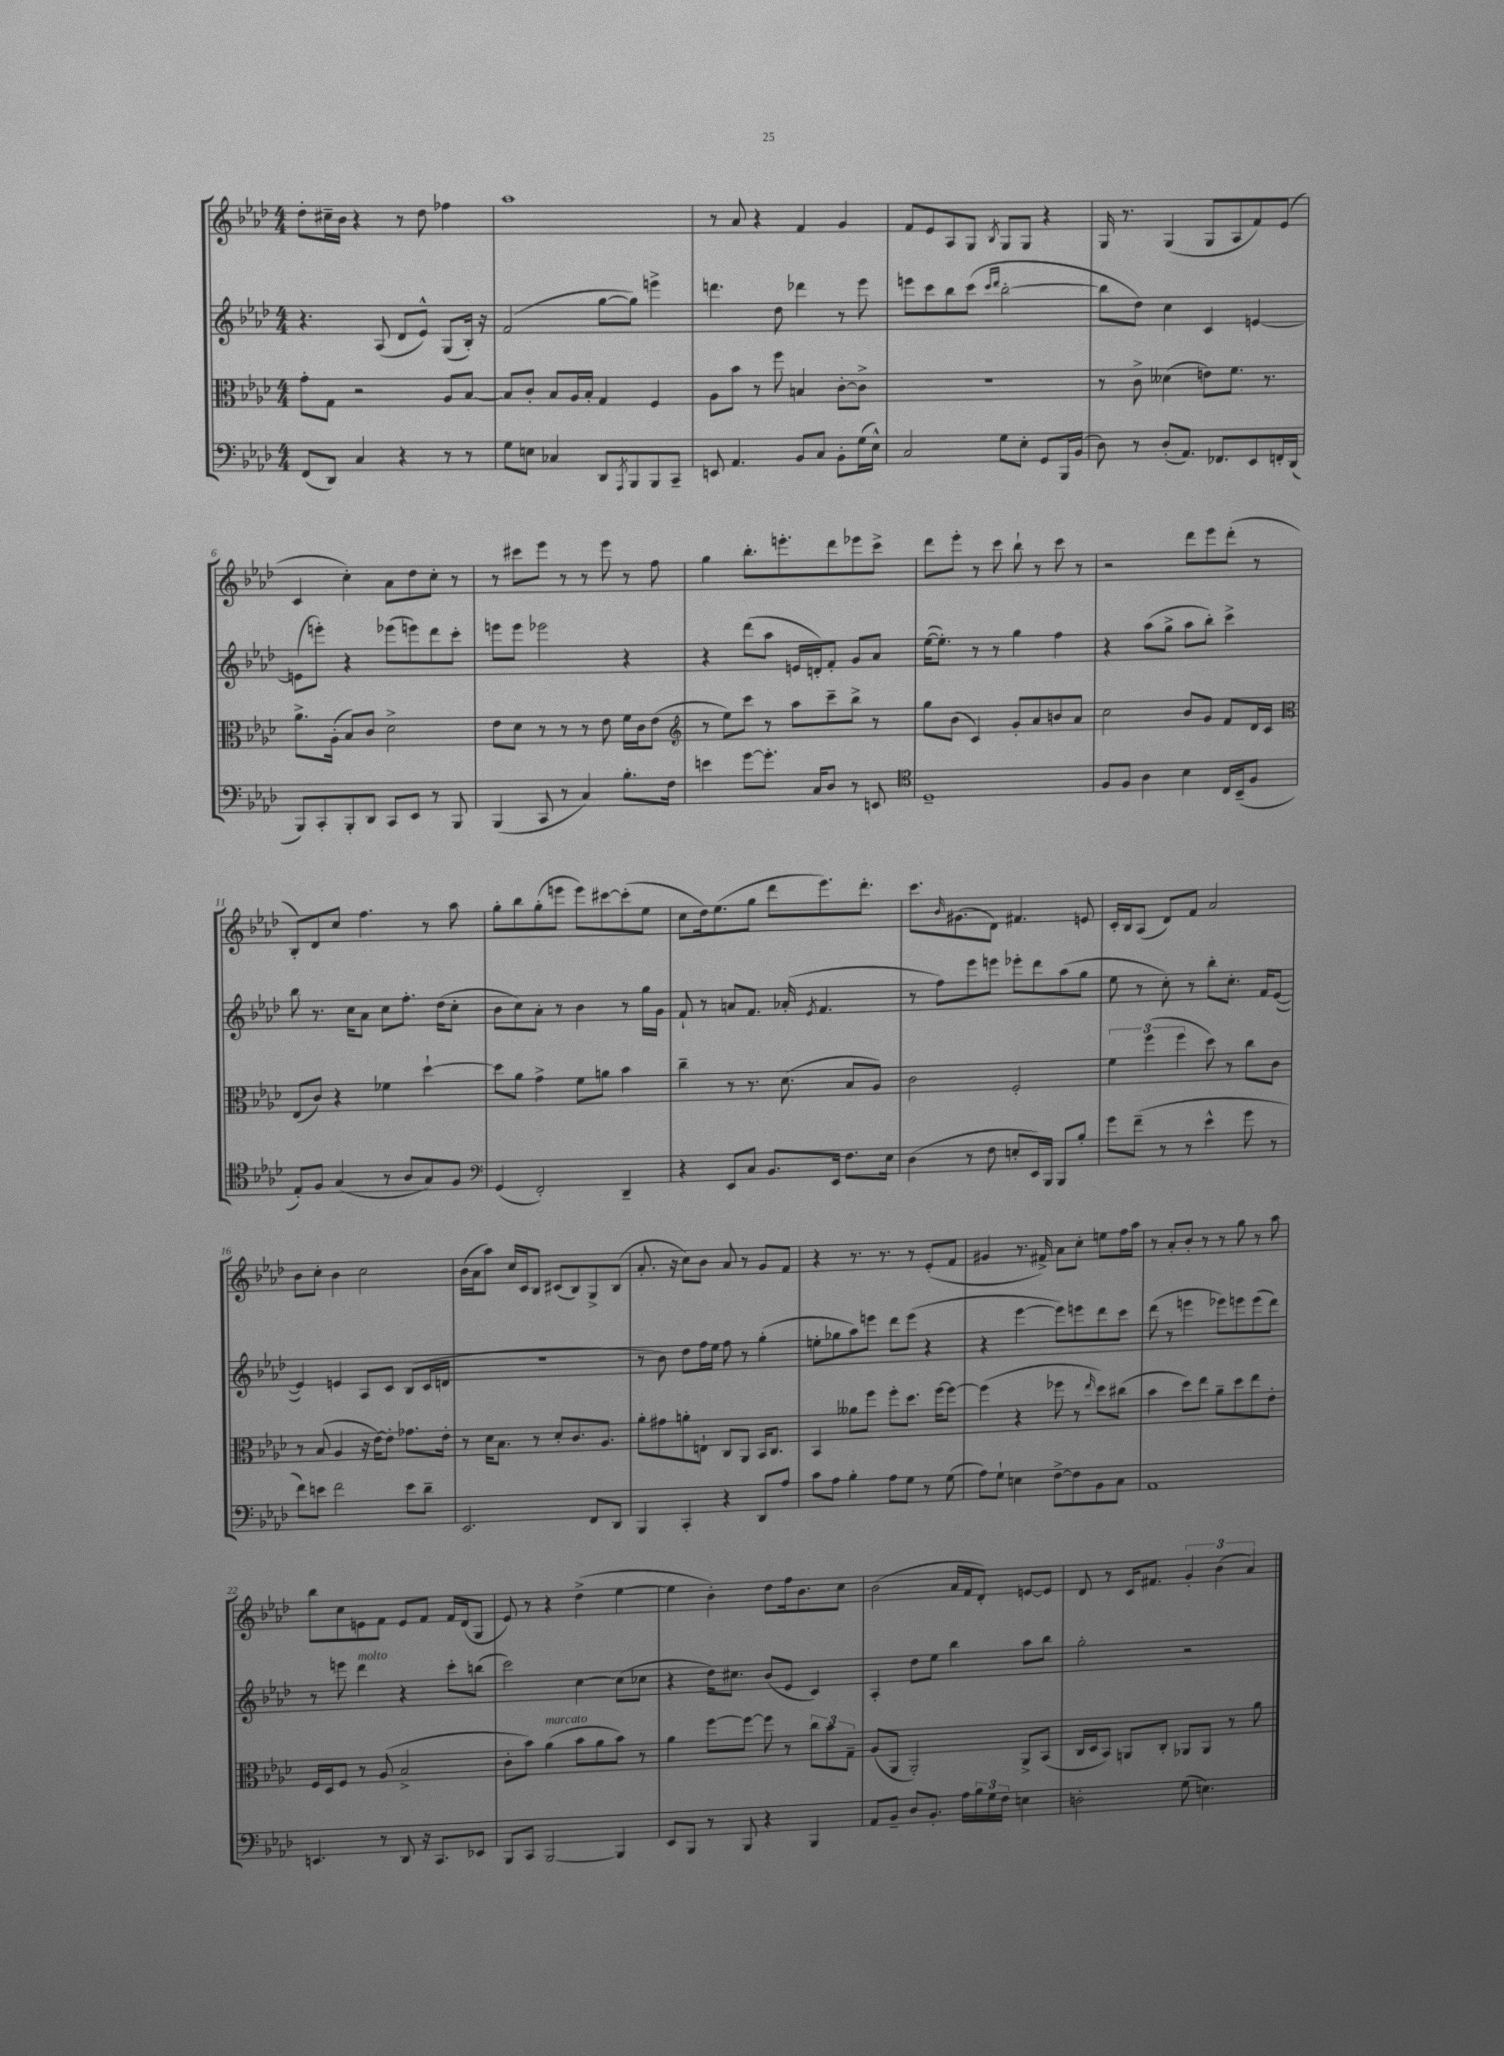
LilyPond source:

<<
\new StaffGroup <<
\new Staff = "s0" {
    \clef treble \key aes \major \numericTimeSignature \time 4/4
    des''8-. cis''16-- bes'16 r4 r8 des''8 fes''4 |
    aes''1 |
    r8 aes'8 r4 f'4 g'4 |
    f'8 ees'8 aes8 g8 \acciaccatura { bes8 } g8 g8 r4 |
    g16 r8. g4( g8 aes8 f'8) ees'8( |
    c'4 c''4-.) aes'8 des''8 c''8-. r8 |
    r8 cis'''8 ees'''8 r8 r8 ees'''8 r8 f''8 |
    g''4 bes''8.-. e'''8.-. des'''8 ees'''8 c'''8-> |
    des'''8 ees'''8-. r8 c'''8 bes''8-! r8 c'''8 r8 |
    r2 des'''8 ees'''8 des'''8-.( r8 |
    bes8-.) des'8 c''8 f''4. r8 aes''8 |
    g''8-. bes''8 g''8-.( e'''8 e'''8) cis'''8~ cis'''8-.( ees''8 |
    c''8 des''16) ees''8.( g''8 des'''8 ees'''8.) des'''8.-. |
    c'''8. \grace { bes'16 } gis'8.( des'8) fis'4. e'8 |
    c'16-. bes16 aes8( des'8) f'8 aes'2 |
    bes'8 c''8-. bes'4 c''2 |
    bes'16( aes'16 aes''8) c''16 c'16 bes8 cis'8( bes8) g8-> bes8( |
    aes'8.-. r16 c''8) bes'8 aes'8 r8 g'8 f'8 |
    r4 r8. r8. r8 ees'8-.( f'8 |
    gis'4 r8. fis'16->) aes'8 c''8-. e''8 f''16 aes''16 |
    r8 aes'8-. bes'8-. r8 r8 g''8 r8 aes''8 |
    bes''8 c''8 e'8 f'8 e'8 f'8 f'16 des'16( g8 |
    ees'8) r8 r4 des''4->( ees''4~ |
    ees''4 bes'4-.) des''8 f''16 bes'8. c''8 |
    bes'2( aes'16 f'16 des'8-.) e'8~ e'8 |
    des'8 r8 c'16 fis'8. \tuplet 3/2 { g'4-. bes'4( aes'4) } \bar "|." |
}
\new Staff = "s1" {
    \clef treble \key aes \major \numericTimeSignature \time 4/4
    r4. aes8( des'8 ees'8-^) g8( bes16-.) r16 |
    f'2( g''8~ g''8) e'''4-> |
    d'''4. des''8 des'''4 r8 ees'''8 |
    e'''8 c'''8 bes''8 c'''8( \grace { c'''16 des'''16 } bes''2~-. |
    bes''8 des''8) c''4 c'4 e'4~ |
    e'8( e'''8-.) r4 ees'''8( e'''8) des'''8 c'''8-. |
    e'''8 e'''8 ees'''2 r4 |
    r4 des'''8( aes''8 e'16 d'16-.) f'8-. g'8 aes'8 |
    ees''16~( ees''8.-.) r8 r8 g''4 f''4 |
    r4 aes''8( g''8-> aes''8 bes''8-.) c'''4-> |
    bes''8 r8. c''16 aes'8 c''8 f''8.-. des''16( c''8-. |
    bes'8 c''8) aes'8-. r8 bes'4 r8 g''16 g'16 |
    f'8-! r8 a'8 f'8. aes'16-.( \acciaccatura { ees'8 } f'4. |
    r8 f''8) ees'''8 e'''8 ees'''8-. des'''8 aes''8( g''8 |
    ees''8 r8 c''8-.) r8 bes''8-. c''8.-. f'16 ees'8~( |
    ees'4) e'4 aes8 c'8 bes8( c'16 d'16 |
    R1 |
    r8 bes'8) des''8 f''16 ees''16 f''8 r8 g''4-.( |
    e''8-. ges''8 aes''8) e'''8 des'''8 e'''8( r4 |
    r4 ees'''4~ ees'''8) e'''8 des'''8 c'''8 |
    des'''8( r8 e'''4 ees'''8) e'''8 e'''8( des'''8) |
    r8 e'''8 des'''4^\markup { \italic "molto" } r4 c'''8-. b''8( |
    c'''2) c''4~ c''8( ces''8 |
    r4 des''16) cis''8. bes'8( ees'8 c'4) |
    aes4-. des''8 ees''8 bes''4 aes''8 bes''8 |
    g''2-. r2 \bar "|." |
}
\new Staff = "s2" {
    \clef alto \key aes \major \numericTimeSignature \time 4/4
    g'8-. g8 r2 aes8 bes8~ |
    bes8 c'8-. bes8 aes16 bes16-. g4 f4 |
    aes8 bes'8 r8 f''8 b4 c'8~-. c'8-> |
    R1 |
    r8 c'8-> deses'4( e'8) f'8. r8. |
    aes'8.-> aes16-.( bes8) c'8 des'2-> |
    ees'8 des'8 r8 r8 r8 ees'8 f'16 c'16 ees'8( |
    \clef treble r8 ees''8) c'''8 r8 aes''8 c'''8-- bes''8-> r8 |
    g''8 bes'8( c'4) g'8-. aes'8 b'8 aes'8 |
    c''2 bes'8 g'8 f'8 des'16 c'16 |
    \clef alto ees8( c'8) r4 fes'4 des''4~-! |
    des''8 aes'8 g'4-> f'8 a'8 bes'4 |
    c''4-- r8 r8. des'8.( bes8 aes8) |
    c'2 f2-. |
    \tuplet 3/2 { f'4 f''4( f''4 } des''8) r8 c''8 c'8 |
    r8 bes8( aes4 r16 ees'16~) ees'8-. ges'8. ees'16-. |
    r8 des'16 bes8. r8 des'8-. c'8. aes8. |
    aes'8-. gis'8 a'8-. e8-! c8 aes,8 bes,16 c8. |
    bes,4 aeses'8 f''8 f''8-. des''8. f''16~ f''8~ |
    f''4( r4 fes''8 r8 \grace { ees''16 } des''8) cis''8( |
    bes'4 des''8) ees''8 aes'8-- des''8 ees''8 ees'8-. |
    f16 des16 f8 r8 aes8( bes2-> |
    c'8-. bes'8) aes'4^\markup { \italic "marcato" }( bes'8 aes'8 bes'8) r8 |
    aes'4 f''8~ f''8~ f''8 r8 \tuplet 3/2 { c''8 bes'8 g8-- } |
    aes8( aes,8 aes,2-.) aes,8-> bes,8( |
    c16 des16 bes,8) a,8 c8-. aes,8 aes,8 r8 aes'8 \bar "|." |
}
\new Staff = "s3" {
    \clef bass \key aes \major \numericTimeSignature \time 4/4
    f,8( des,8) c4 r4 r8 r8 |
    g8 e8 ces4 des,8 \acciaccatura { aes,,8 } bes,,8 bes,,8 c,8-- |
    e,8 aes,4. bes,8 c8 bes,8-. g16( ees16-^) |
    c2 g8 ees8-. g,8 bes,,16 bes,16( |
    des8) r8 des8-.( aes,8.) fes,8. ees,8 f,16-. des,16( |
    bes,,8) c,8-. bes,,8-. des,8 c,8 ees,8 r8 bes,,8 |
    bes,,4( c,8 r8 c4) bes8.-. f16 |
    e'4 g'8~ g'8.-. c16 des8 r8 e,8 |
    \clef tenor des1-- |
    f8 f8 aes4 bes4 c16 bes,16--( f8 |
    ees8-.) f8 g4( r8 aes8 g8) f8 |
    \clef bass g,4( f,2-.) des,4-- |
    r4 ees,8 c8 bes,8. ees,16 f8. ees16 |
    des4( r8 f8 e8-. ees,16) bes,,16 bes,,8 bes8-. |
    g'8 f'8--( r8 r8 ees'4-^ g'8 r8 |
    f'8) e'8 f'2 e'8 des'8-- |
    ees,2. f,8 des,8 |
    bes,,4 c,4-. r4 des,8 aes8 |
    c'8 aes8 bes4-. aes8 g8 r8 g8( |
    aes8) g8-! e4 f8~-> f8 bes,8 c8 |
    aes,1 |
    e,4. r8 des,8 r16 c,8. ees,8 |
    bes,,8 c,8 bes,,2~ bes,,4 |
    ees,8 bes,,8 r8 bes,,8 r4 bes,,4 |
    aes,8 bes,8-- des8 bes,8.-. aes16 \tuplet 3/2 { bes16 g16 f16 } e4 |
    d2-. g8( e4.) \bar "|." |
}
>>
>>
